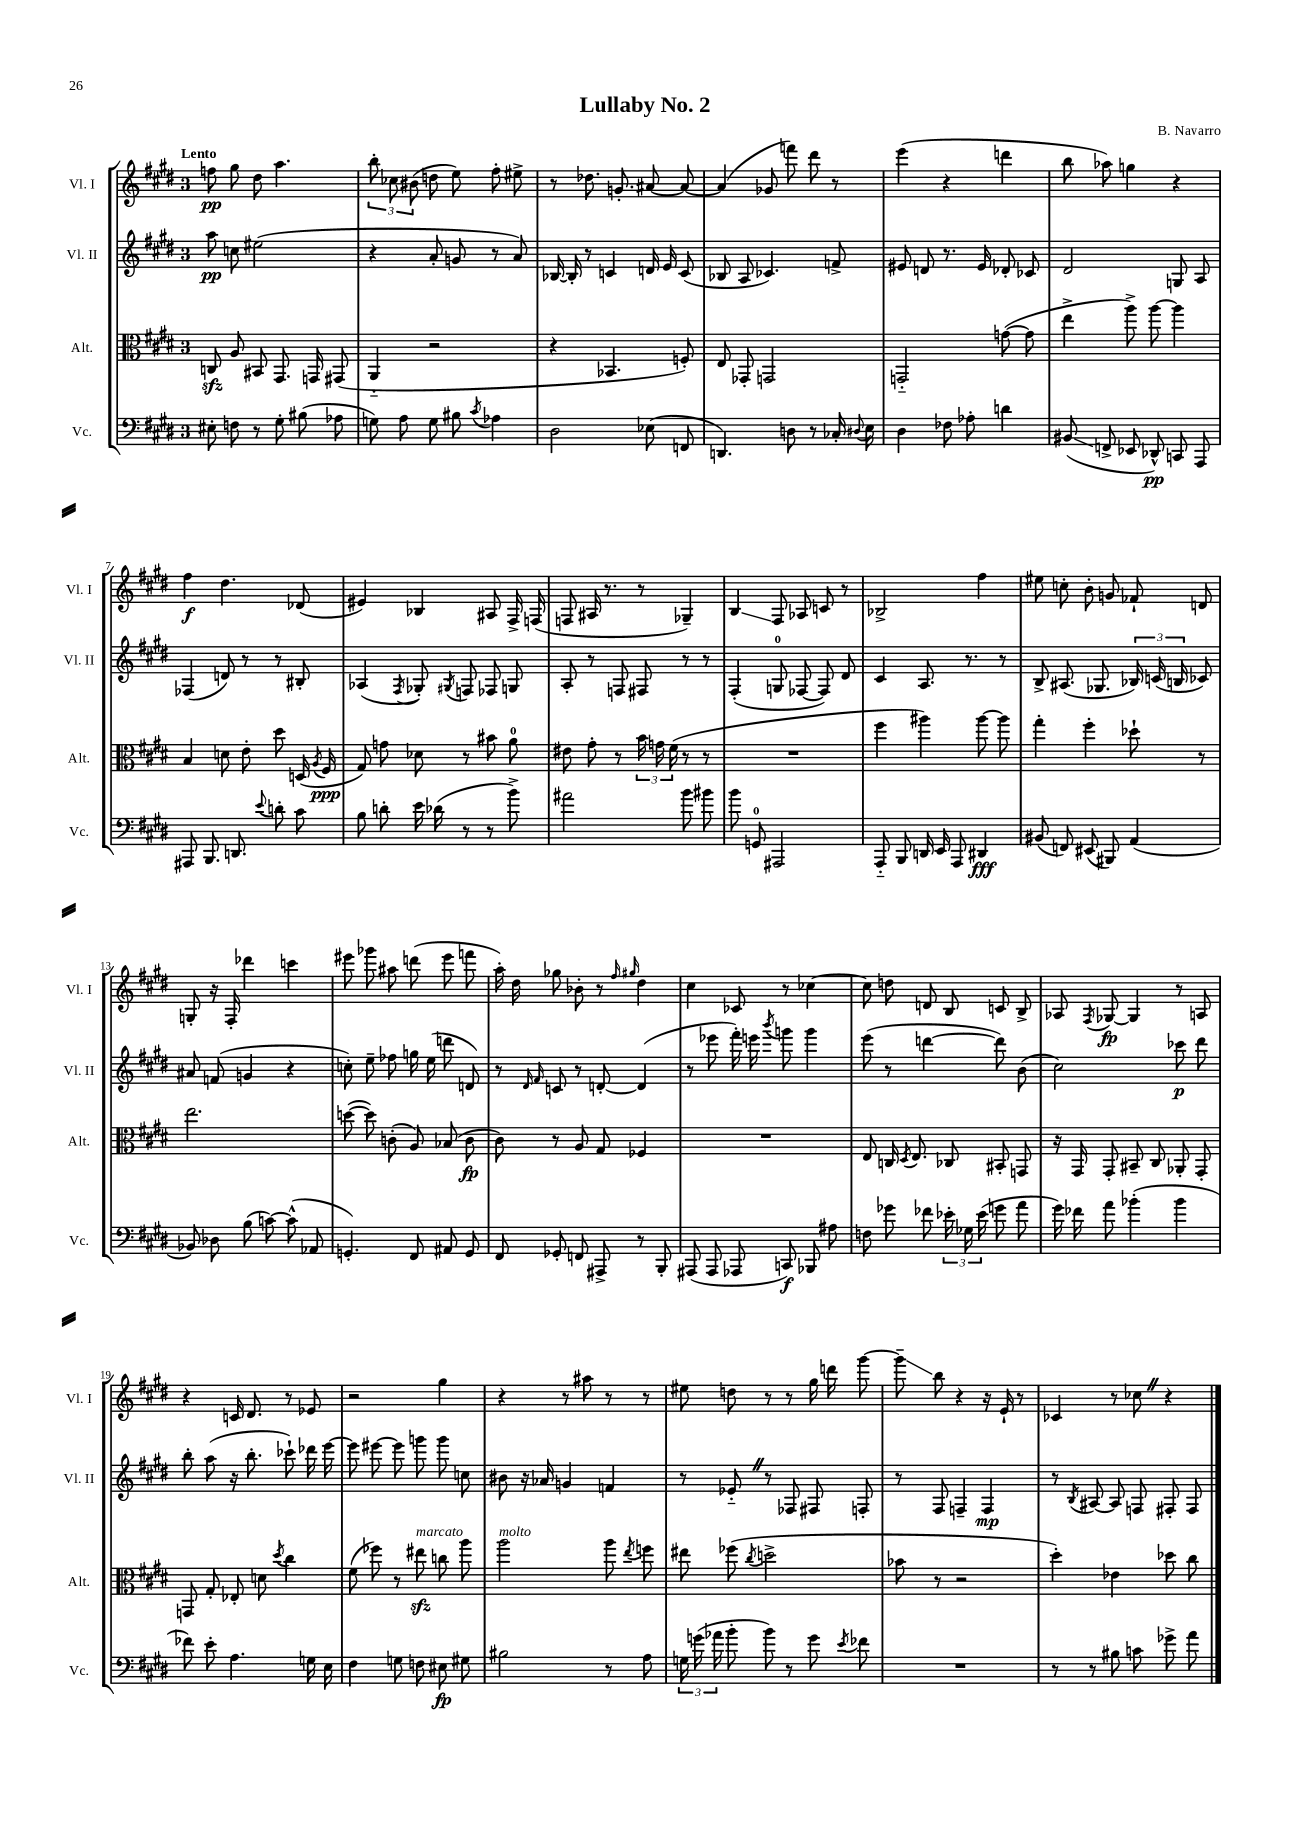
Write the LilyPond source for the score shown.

\header { title = "Lullaby No. 2" composer = "B. Navarro" }
<<
\new StaffGroup <<
\new Staff = "s0" \with { instrumentName = "Vl. I" shortInstrumentName = "Vl. I" } {
    \clef treble \key e \major \once \override Staff.TimeSignature.style = #'single-digit \time 3/4 \tempo "Lento"
    \autoBeamOff f''8\pp gis''8 dis''8 a''4. |
    \tuplet 3/2 { b''8-. ces''8 bis'8( } d''8 e''8) fis''8-. eis''8-> |
    r8 des''8. g'8.-. ais'8~ ais'8~ |
    ais'4( ges'8 f'''8) dis'''8 r8 |
    e'''4( r4 d'''4 |
    b''8 aes''8) g''4 r4 |
    fis''4\f dis''4. des'8( |
    eis'4) bes4 ais8 fis16-> f16( |
    f8 ais16 r8. r8 ges4--) |
    b4\glissando fis8 aes8 c'8 r8 |
    bes2-> fis''4 |
    eis''8 c''8-. b'8-. g'8 fes'8-! d'8 |
    g8-. r16 fis16-. des'''4 c'''4 |
    eis'''8 ges'''8 ais''8 d'''8( eis'''8 f'''8 |
    a''16-.) dis''16 ges''8 bes'8-. r8 \grace { fis''16 gis''16 } dis''4 |
    cis''4 ces'8 r8 ces''4~ |
    ces''8 d''8 d'8 b8 c'8 b8-> |
    aes8 \acciaccatura { fis8 } ges8~\fp ges4 r8 a8 |
    r4 c'16 dis'8. r8 ees'8 |
    r2 gis''4 |
    r4 r8 ais''8 r8 r8 |
    eis''8 d''8 r8 r8 gis''16 d'''16 gis'''8~ |
    gis'''8--\glissando b''8 r4 r16 e'16-! r8 |
    ces'4 r8 ces''8 \once \override BreathingSign.text = \markup { \musicglyph "scripts.caesura.straight" } \breathe r4 \bar "|." |
}
\new Staff = "s1" \with { instrumentName = "Vl. II" shortInstrumentName = "Vl. II" } {
    \clef treble \key e \major \once \override Staff.TimeSignature.style = #'single-digit \time 3/4
    \autoBeamOff a''8\pp c''8 eis''2( |
    r4 a'8-. g'8 r8 a'8) |
    bes16~ bes16-. r8 c'4 d'16 e'16 c'8( |
    bes8 a8 ces'4.) f'8-> |
    eis'8 d'8 r8. eis'16 des'8-. ces'8 |
    dis'2 g8 a8 |
    fes4( d'8) r8 r8 bis8-. |
    aes4( \acciaccatura { fis8 } ges8-.) \acciaccatura { gis8 } f8 fes8 g8 |
    a8-. r8 f8 fis8 r8 r8 |
    fis4-.( g8-0 fes8~ fes8) dis'8 |
    cis'4 a8. r8. r8 |
    b8-> ais8.( ges8. \tuplet 3/2 { bes16) c'16( b16 } ces'8) |
    ais'8 f'8( g'4 r4 |
    c''8-.) e''8-- fes''8 g''16 e''16( d'''8 d'8) |
    r8 \grace { dis'16 fis'16 } c'8 r8 d'8~-. d'4( |
    r8 ees'''8 fis'''16-.) e'''16 \acciaccatura { b'''8 } g'''8 g'''4 |
    e'''8( r8 d'''4~ d'''8) b'8( |
    cis''2) ces'''8\p dis'''8 |
    b''8-. a''8( r16 b''8.-. ces'''8-!) des'''16 e'''16~ |
    e'''8 eis'''8~ eis'''8 g'''8 g'''8 c''8 |
    bis'8 r16 aes'16 g'4 f'4 |
    r8 ees'8-_ \once \override BreathingSign.text = \markup { \musicglyph "scripts.caesura.straight" } \breathe r8 fes8 fis8 f8-. |
    r8 fis8 f4-- f4\mp |
    r8 \acciaccatura { b8 } ais8~ ais8 f8 fis8-. fis8 \bar "|." |
}
\new Staff = "s2" \with { instrumentName = "Alt." shortInstrumentName = "Alt." } {
    \clef alto \key e \major \once \override Staff.TimeSignature.style = #'single-digit \time 3/4
    \autoBeamOff c8\sfz a8 bis,8 gis,8. g,16 gis,8( |
    a,4-_ r2 |
    r4 bes,4. f8-.) |
    e8 ges,8-. g,2 |
    g,2-_ g'8~( g'8 |
    e''4-> a''8->) a''8~ a''4 |
    b4 d'8 e'8-. dis''8 d16( \acciaccatura { a8 } fis16\ppp |
    gis8) g'8 des'8 r8 bis'8 a'8-0 |
    eis'8 gis'8-. r8 \tuplet 3/2 { b'16 g'16 fis'16( } r8 r8 |
    R2. |
    fis''4 ais''4) ais''8~ ais''8 |
    gis''4-. fis''4-. des''8-! r8 |
    e''2. |
    d''8~( d''8) c'8-.( a8) bes8( c'8\fp |
    cis'8) r8 a8 gis8 fes4 |
    R2. |
    e8 c16 \acciaccatura { dis8 } e8. ces8 bis,8-. g,8 |
    r16 gis,16 gis,8-. bis,8-- cis8 aes,8-. gis,8-. |
    g,8 gis8-. ees8-. d'8 \acciaccatura { dis''8 } cis''4 |
    fis'8( fes''8) r8 eis''8\sfz^\markup { \italic "marcato" } c''8 a''8 |
    a''2^\markup { \italic "molto" } a''8 \acciaccatura { e''8 } f''8 |
    eis''8 fes''8( \acciaccatura { cis''8 } d''2-> |
    bes'8 r8 r2 |
    dis''4-.) ees'4 des''8 cis''8 \bar "|." |
}
\new Staff = "s3" \with { instrumentName = "Vc." shortInstrumentName = "Vc." } {
    \clef bass \key e \major \once \override Staff.TimeSignature.style = #'single-digit \time 3/4
    \autoBeamOff eis8-. f8 r8 gis8-. bis8( aes8 |
    g8) a8 g8 bis8 \acciaccatura { cis'8 } aes4 |
    dis2 ees8( f,8 |
    d,4.) d8 r8 ces16-. \appoggiatura { dis8 } e16 |
    dis4 fes8 aes8-. d'4 |
    bis,8\glissando( f,8-> ees,8 des,8-^\pp) c,8 a,,8 |
    ais,,8 b,,8. d,8. \appoggiatura { e'8 } d'8-. cis'8 |
    b8 d'8-. e'16 des'16( r8 r8 b'8->) |
    ais'2 b'8 bis'8 |
    b'8 g,8-0 ais,,2 |
    a,,8-_ b,,8 d,16 e,16 a,,8 dis,4\fff |
    bis,8( f,8) eis,8( bis,,8) a,4( |
    bes,8) des8 b8( c'8~) c'8-^( aes,8 |
    g,4.-.) fis,8 ais,8 g,8 |
    fis,8 ges,8-. f,8 ais,,8-> r8 b,,8-. |
    ais,,8( ais,,8 aes,,8 c,8\f) bes,,8 ais8 |
    f8 ges'8 fes'8 \tuplet 3/2 { ees'16-. ges16 ees'16( } g'8 a'8 |
    gis'16) fes'16 a'8 bes'4-.( bes'4 |
    fes'8) e'8-. a4. g16 e16 |
    fis4 g8 f8 eis8\fp gis8 |
    bis2 r8 a8 |
    \tuplet 3/2 { g16 g'16( aes'16 } b'8-. b'8) r8 g'8 \acciaccatura { e'8 } fes'8 |
    R2. |
    r8 r8 bis8 c'8 ges'8-> a'8 \bar "|." |
}
>>
>>
